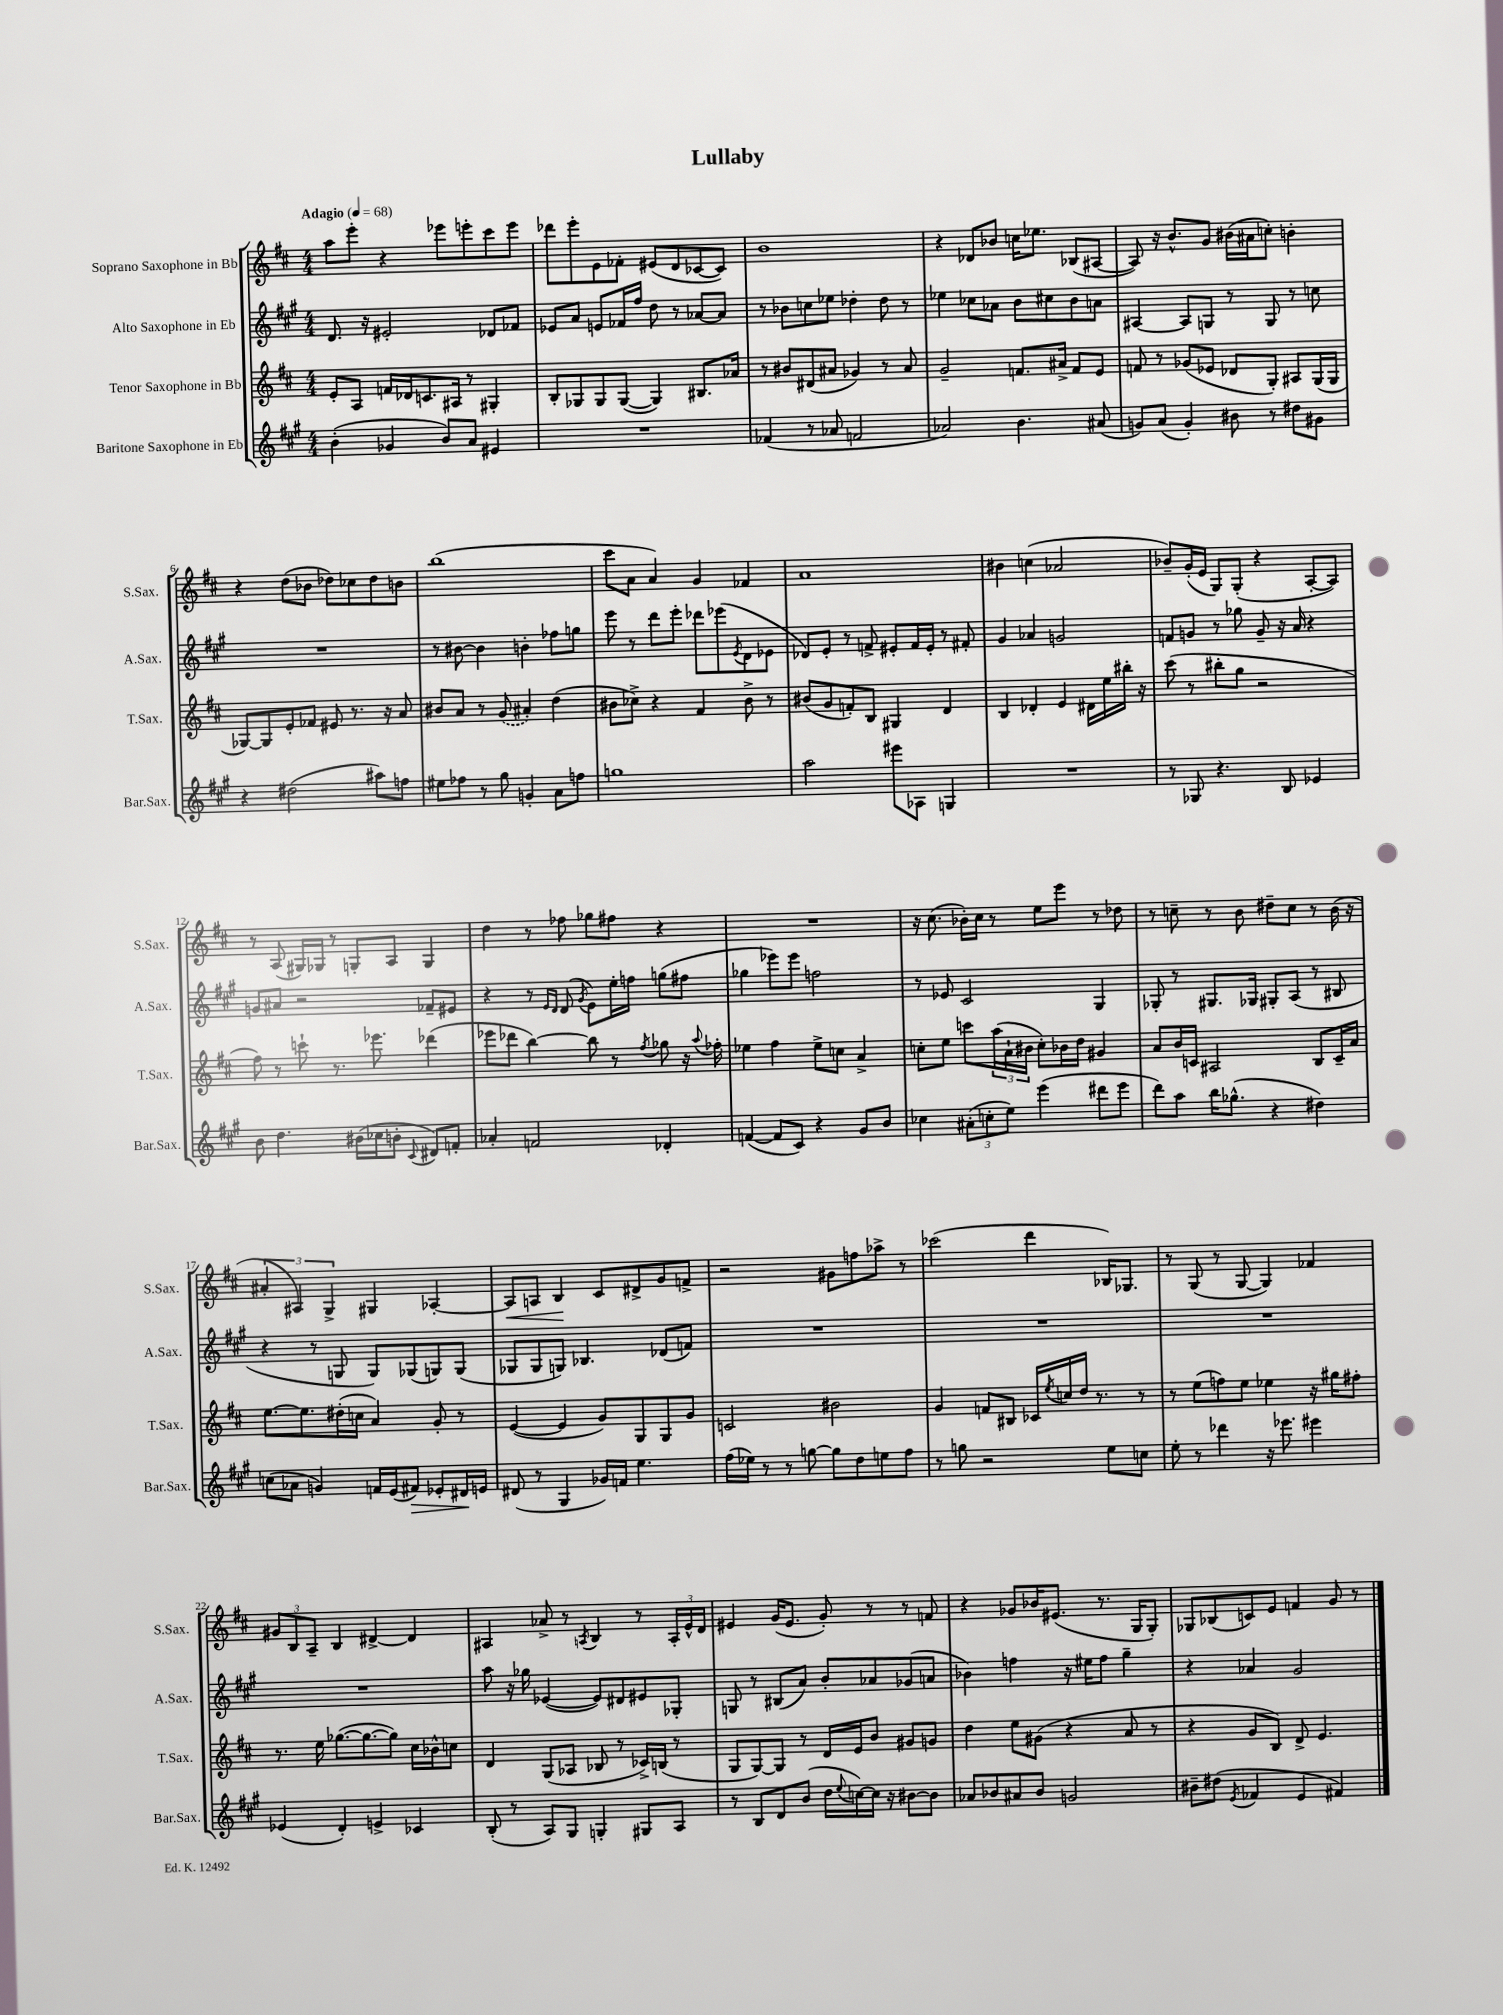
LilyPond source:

\header { title = "Lullaby" }
<<
\new StaffGroup <<
\new Staff = "s0" \with { instrumentName = "Soprano Saxophone in Bb" shortInstrumentName = "S.Sax." } {
    \clef treble \key d \major \numericTimeSignature \time 4/4 \tempo "Adagio" 4 = 68
    a''8 e'''8-. r4 ees'''8 e'''8-. cis'''8 e'''8 |
    des'''8 e'''8-. e'8 fes'8-. eis'8( d'8 ces'8~ ces'8) |
    b'1 |
    r4 des'8 bes'8 c''16 ees''8. bes8( ais8~ |
    ais8) r16 b'8.-^ g'8 bis'16( ais'16 c''8-.) b'4-. |
    r4 d''8( bes'8 des''8) ces''8 des''8 b'8 |
    b''1( |
    cis'''8 a'8 a'4) g'4 fes'4 |
    a'1 |
    bis'4 c''4( aes'2 |
    bes'8--) g'16-.( e'16 g8) g8-.( r4 a8~-. a8) |
    r8 a8( gis16) ges16 r8 g8-. a8 g4 |
    d''4 r8 fes''8 ges''8 fis''8 r4 |
    R1 |
    r16 cis''8.( bes'16-.) cis''16 r8 e''8 e'''8 r8 des''8 |
    r8 c''8-- r8 b'8 dis''8-- c''8 r8 b'16( r16 |
    \tuplet 3/2 { ais'4-. ais4) g4-> } gis4 aes4~-. |
    aes8\< a8 b4\! cis'8 dis'8-> g'8 f'8-> |
    r2 gis'8 f''8 aes''8-> r8 |
    ces'''2( d'''4 bes16) ges8. |
    r8 g8( r8 g8~ g4) fes'4 |
    \tuplet 3/2 { gis'8 b8 a8-- } b4 dis'4~-> dis'4 |
    ais4 aes'8-> r8 \acciaccatura { a8 } b4 r8 \tuplet 3/2 { a16-. e'16-^ d'16 } |
    eis'4 g'16( eis'8. g'8-.) r8 r8 f'8 |
    r4 ges'8 bes'16 eis'8.( r8. g16 g8-.) |
    ges8 bes8( c'8) e'8 f'4 g'8 r8 \bar "|." |
}
\new Staff = "s1" \with { instrumentName = "Alto Saxophone in Eb" shortInstrumentName = "A.Sax." } {
    \clef treble \key a \major \numericTimeSignature \time 4/4
    d'8. r16 eis'2-. des'8 fes'8 |
    ees'8 a'8 e'8 fes'16 fis''16 d''8 r8 aes'8~ aes'8 |
    r8 bes'8 c''8 ees''8 des''4-. des''8 r8 |
    ees''4 ces''8 aes'8 b'8 cis''8 b'8 a'8 |
    ais4~ ais8 g8 r8 g8 r8 c''8 |
    R1 |
    r8 bis'8~ bis'4 b'4-. fes''8 g''8 |
    e'''8 r8 d'''8 e'''8-. des'''8 ees'''8( \acciaccatura { e'8 } d'8 ees'8 |
    des'8) e'8-. r8 f'8-> eis'8-. f'16 eis'16-. r8 fis'8-. |
    gis'4 aes'4 g'2 |
    f'8 g'8 r8 ges''8 g'8-- r16 a'16 r4 |
    g'8 ais'8 r2 fes'8-- eis'8 |
    r4 r8 \grace { e'16 d'16 } d'8( \acciaccatura { gis'8 } e'8) e''16-. f''16 g''8( fis''8 |
    ges''4 ees'''8) ees'''8 f''2 |
    r8 ees'8 cis'2 gis4 |
    ges8-. r8 gis8. ges16 gis8-. a8( r8 bis8 |
    r4 r8 g8 g8) ges8( g8) g8( |
    ges8 ges8 g8) bes4. des'8( f'8) |
    R1 |
    R1 |
    R1 |
    R1 |
    a''8 r16 ges''16 ees'4~( ees'8) dis'8 eis'8 ges8-. |
    g8 r8 bis8( a'8) b'8-. aes'8 ges'8( a'8 |
    bes'4) f''4 r16 eis''16 f''8 gis''4-- |
    r4 aes'4 gis'2 \bar "|." |
}
\new Staff = "s2" \with { instrumentName = "Tenor Saxophone in Bb" shortInstrumentName = "T.Sax." } {
    \clef treble \key d \major \numericTimeSignature \time 4/4
    e'8-. a8 f'16 des'16 c'8. ais16 r8 gis4-. |
    b8-. ges8 ges8 ges8~( ges4) bis8. aes'16 |
    r8 bis'8 dis'8( ais'8 ges'4) r8 ais'8 |
    g'2-- f'8. ais'16-> f'8 e'8 |
    f'8 r8 ges'8( ees'8 des'8 g8-.) ais8 g16( g16 |
    ges8~) ges8 e'8-. fes'8 eis'8 r8. r16 a'8 |
    bis'8 a'8 r8 \once \slurDashed g'8( ais'4-.) d''4( |
    bis'8 ces''8->) r4 fis'4 bis'8-> r8 |
    bis'8( g'8 f'8-.) b8 gis4 d'4 |
    b4 des'4-. e'4 dis'16 e''16 bis''16-. r16 |
    cis'''8( r8 bis''8-. g''8 r2 |
    fis''8) r8 c'''8-! r8. ees'''8. des'''4( |
    ees'''8 des'''8 b''4~) b''8 r8 \acciaccatura { fis''8 } ges''8 r16 \appoggiatura { a''8 } fes''16-. |
    ees''4 fis''4 ees''8-> c''8 a'4-> |
    c''8-. e''8 c'''8 \tuplet 3/2 { a''16( a'16-! bis'16 } c''8-.) bes'16 d''16 gis'4 |
    a'8 b'16 c'16 ais2 b8 c'16-- a'16 |
    e''8.~ e''8. dis''16-.( c''16 a'4) g'8-. r8 |
    e'4~( e'4 g'8) g8 g8 g'8 |
    c'2 bis'2 |
    g'4 f'8 bis8 ces'16 \acciaccatura { e''8 } c''16 d''16 r8. r8 |
    r8 e''8( f''8) e''8 ees''4 r16 gis''16 fis''8-. |
    r8. e''16 ges''8.~( ges''8.~ ges''8) cis''16 bes'16-^ c''8 |
    d'4 g8( aes8 bes8 r8 ces'16->) b16( r8 |
    g8 g8~) g8 r8 d'16 e'16 b'8 gis'8 g'8 |
    d''4 e''8 gis'8( r4 a'8 r8 |
    r4 g'8 b8) d'8-> e'4. \bar "|." |
}
\new Staff = "s3" \with { instrumentName = "Baritone Saxophone in Eb" shortInstrumentName = "Bar.Sax." } {
    \clef treble \key a \major \numericTimeSignature \time 4/4
    b'4-.( ges'4 b'8) a'8 eis'4 |
    R1 |
    fes'4( r8 aes'8 f'2 |
    aes'2) b'4. ais'8( |
    g'8) a'8( g'4-.) bis'8 r8 dis''8 gis'8 |
    r4 dis''2( ais''8) f''8 |
    eis''8 fes''8 r8 gis''8 g'4-. a'8 f''8 |
    g''1 |
    a''2 eis'''8 aes8 g4 |
    R1 |
    r8 ges8 r4. b8 ees'4 |
    b'8 d''4. bis'16( ces''16 b'8-. \appoggiatura { cis'8 } dis'8) f'8-. |
    aes'4-. f'2 des'4-. |
    f'4~( f'8 cis'8) r4 gis'8 b'8 |
    ces''4 \tuplet 3/2 { ais'8-.( c''8-. e''8) } e'''4( dis'''8 e'''8 |
    d'''8) a''8 b''16 ges''8.-^( r4 dis''4) |
    c''8( aes'8 g'4) f'16 e'16( fis'8\>) ees'8-. dis'16\! e'16 |
    dis'8( r8 gis4 ges'16) f'16 e''4. |
    fis''16( ees''16) r8 r8 g''8~ g''8 d''8 e''8 fis''8 |
    r8 g''8 r2 e''8 c''8 |
    e''8-. r8 des'''4 r16 ees'''8. eis'''4 |
    ees'4( d'4-.) e'4-> ces'4 |
    b8-.( r8 a8) gis8 g4-. gis8 a8 |
    r8 b8 d'8 b'8( d''16 \appoggiatura { e''8 } c''16~) c''16 r16 bis'8~ bis'8 |
    aes'8 bes'8 ais'8 bes'8 g'2 |
    bis'8-- dis''8( \acciaccatura { e'8 } fes'4 e'4 fis'4) \bar "|." |
}
>>
>>
